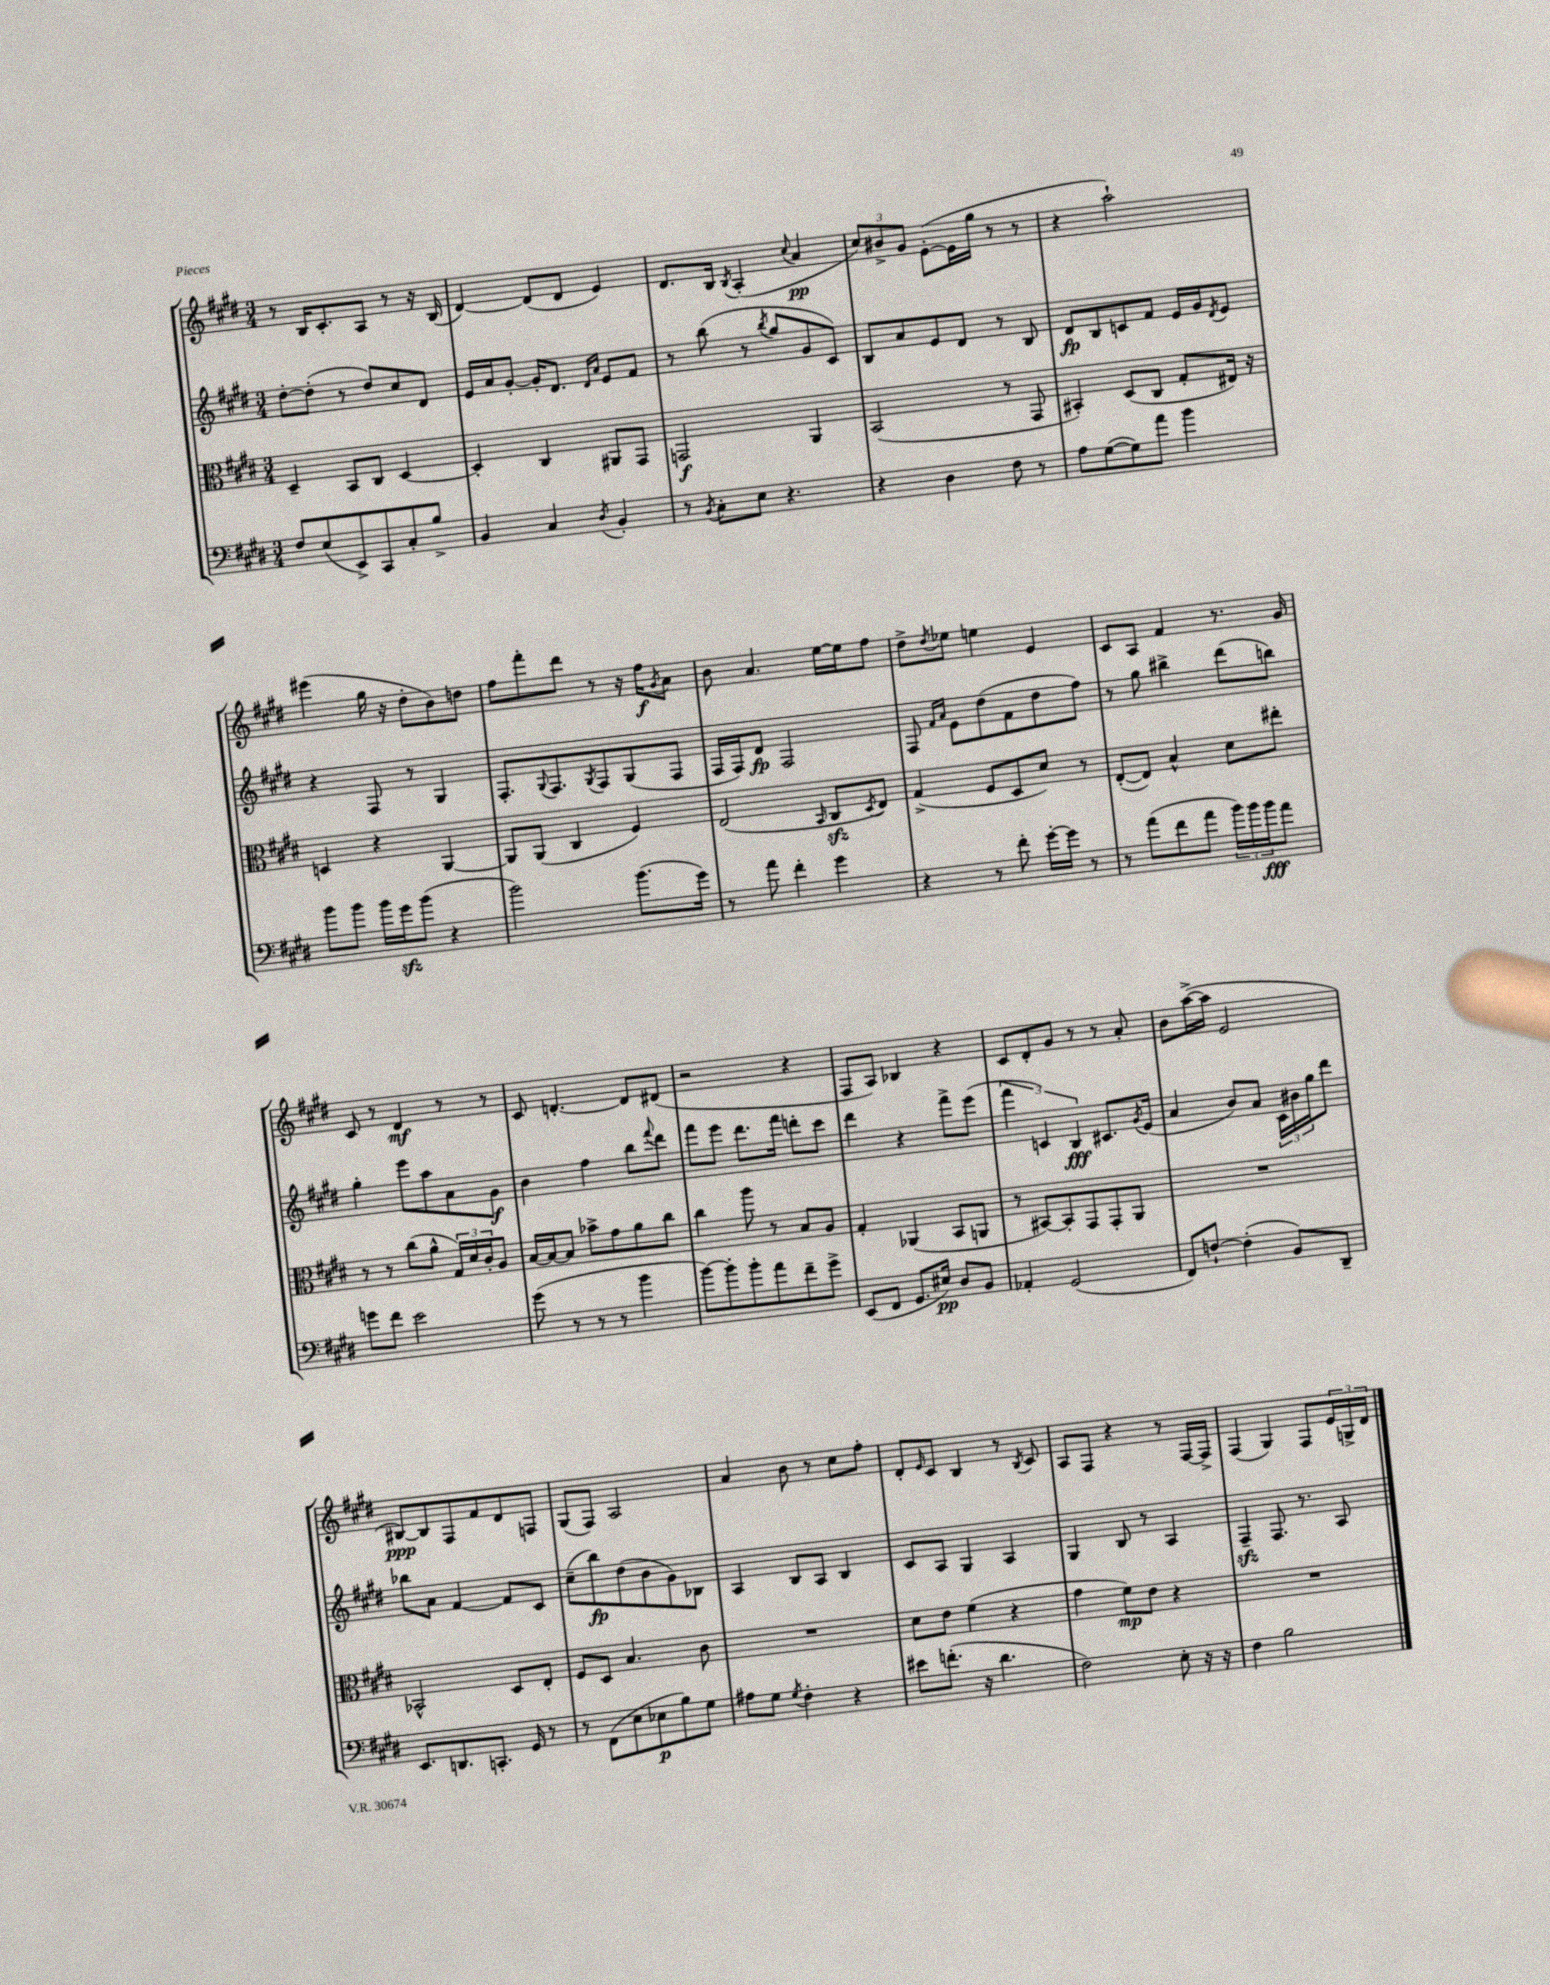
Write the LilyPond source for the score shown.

<<
\new StaffGroup <<
\new Staff = "s0" {
    \clef treble \key e \major \numericTimeSignature \time 3/4
    r8 b16 cis'8.-. a8 r8 r16 b16( |
    dis'4~) dis'8( dis'8 e'4) |
    dis'8. b16 \acciaccatura { b8 } a4-.( \appoggiatura { cis''8 } a'4\pp |
    \tuplet 3/2 { cis''8) bis'8-> gis'8 } e'8~-.( e'16 gis''16 r8 r8 |
    r4 a''2-!) |
    eis'''4( gis''16 r16 dis''8-. b'8) d''8 |
    fis''8 fis'''8-. dis'''8 r8 r16 fis''16\f \acciaccatura { gis'8 } a'8 |
    b'8 a'4. e''16~ e''16 fis''8 |
    dis''8-> \acciaccatura { dis''8 } ees''8 e''4 e'4 |
    cis'8 a8 fis'4 r8. gis'16 |
    cis'8 r8 dis'4\mf r8 r8 |
    cis'8 d'4.~-. d'8 dis'8( |
    r2 r4 |
    fis8 a8) bes4 r4 |
    cis'8 dis'8-. gis'8 r8 r8 a'8-. |
    b'8 a''16~->( a''16 e'2 |
    bis8~\ppp) bis8 fis8 fis'8 dis'8 f8 |
    gis8( fis8) a2 |
    a'4 b'8 r8 cis''8 fis''8-. |
    dis'8-. \grace { e'16 } cis'8 b4 r8 \acciaccatura { b8 } cis'8 |
    a8 fis8 r4 r8 fis16~ fis16-> |
    fis4( gis4) fis8 \tuplet 3/2 { e'16 g16-> dis'16 } \bar "|." |
}
\new Staff = "s1" {
    \clef treble \key e \major \numericTimeSignature \time 3/4
    dis''8~-. dis''8-.( r8 dis''8) cis''8 dis'8 |
    e'16 a'16 gis'8~-. gis'16-. dis'8. \grace { dis'16 a'16 } e'8 fis'8 |
    r8 b''8( r8 \acciaccatura { b''8 } gis''8 gis'8 cis'8) |
    b8 a'8 e'8 dis'8 r8 b8 |
    dis'8\fp b8 c'8 fis'8 e'16 gis'16 \acciaccatura { dis'8 } e'8 |
    r4 fis8 r8 gis4 |
    fis8.-. \appoggiatura { gis8 } fis8. \acciaccatura { gis8 } fis8 gis8( fis8 |
    fis16 fis16) dis'8\fp fis2 |
    fis8 \grace { fis'16 a'16 } e'8 dis''8( fis'8 dis''8 fis''8) |
    r8 gis''8 bis''4-> dis'''8( b''8) |
    gis''4-. e'''8 a''8 a'8 gis'8\f |
    b'4 fis''4 b''8 \appoggiatura { fis'''8 } dis'''8 |
    fis'''8 e'''8 dis'''8. fis'''16 d'''8-. cis'''8 |
    dis'''4 r4 fis'''8-> e'''8( |
    \tuplet 3/2 { fis'''4 c'4) b4\fff } cis'8. \acciaccatura { gis'8 } e'16( |
    a'4 b'8) a'8 \tuplet 3/2 { cis'16 bis'16 gis''16 } dis'''8 |
    bes''8 a'8 fis'4~ fis'8 cis'8 |
    cis''8--( b''8\fp) dis''8( b'8 gis'8) bes8 |
    a4 b8 a8 b4 |
    cis'8 a8 gis4 a4 |
    gis4 b8 r8 a4 |
    fis4--\sfz fis8. r8. a8 \bar "|." |
}
\new Staff = "s2" {
    \clef alto \key e \major \numericTimeSignature \time 3/4
    dis4-- b,8 cis8 dis4~ |
    dis4-. cis4 ais,8 gis,8 |
    g,2\f a,4 |
    b,2( r8 gis,8 |
    bis,4-.) dis8( cis8 gis8-. eis16) r16 |
    d4 r4 a,4~ |
    a,8 a,8( cis4 fis4) |
    e2( \grace { b,16 } cis8\sfz \acciaccatura { dis8 } e8) |
    gis4->( fis8 dis8 dis'8) r8 |
    e8~-.( e8) b4-^ dis'8 eis''8-. |
    r8 r8 cis''8( a'8-^ \tuplet 3/2 { gis16) dis'16 cis'16-. } a8 |
    b16~ b16~ b8 bes'8-> gis'8 a'8 cis''8 |
    cis''4 a''8 r8 b8 a8 |
    gis4-. aes,4( b,8 a,8 |
    r8 bis,8~) bis,8-. gis,8 gis,8-. a,8 |
    R2. |
    bes,2-^ dis8 e8-. |
    fis8 dis8 b4. cis'8 |
    R2. |
    dis'8 e'8 fis'4( r4 |
    gis'4 fis'8\mp) e'8 r4 |
    R2. \bar "|." |
}
\new Staff = "s3" {
    \clef bass \key e \major \numericTimeSignature \time 3/4
    fis8 e8( e,8->) cis,8 cis8-. b8-> |
    b,4 cis4 \acciaccatura { dis8 } b,4-. |
    r8 \acciaccatura { b,8 } cis8-. e8 r4. |
    r4 dis4 fis8 r8 |
    a8 gis8~( gis8) a'8 b'4 |
    b'8 b'8 b'16 gis'16\sfz b'8( r4 |
    b'2) b'8.( gis'16) |
    r8 a'8 fis'4-. gis'4 |
    r4 r8 fis'8-. gis'16~-. gis'16 r8 |
    r8 a'8( fis'8 a'8 \tuplet 3/2 { b'16) b'16 b'16\fff } a'8 |
    g'8 fis'8 e'2 |
    gis'8( r8 r8 r8 b'4 |
    b'8~) b'8-. b'8-. a'8 fis'8-- gis'8-> |
    e,8( fis,8 gis,8. eis16\pp) dis8 b,8 |
    aes,4-. gis,2( |
    fis,8) f8~-! f4-.( b,8) dis,8-- |
    e,8. d,8. c,8.-. gis,16 r8 |
    r8 fis,8( e8 ees8\p b8) gis8 |
    ais8 gis8 \acciaccatura { gis8 } fis4-. r4 |
    eis'8 f'8.-.( r16 dis'4. |
    fis2) e8-. r16 r16 |
    fis4 b2 \bar "|." |
}
>>
>>
\layout { \context { \Score \remove "Bar_number_engraver" } }
